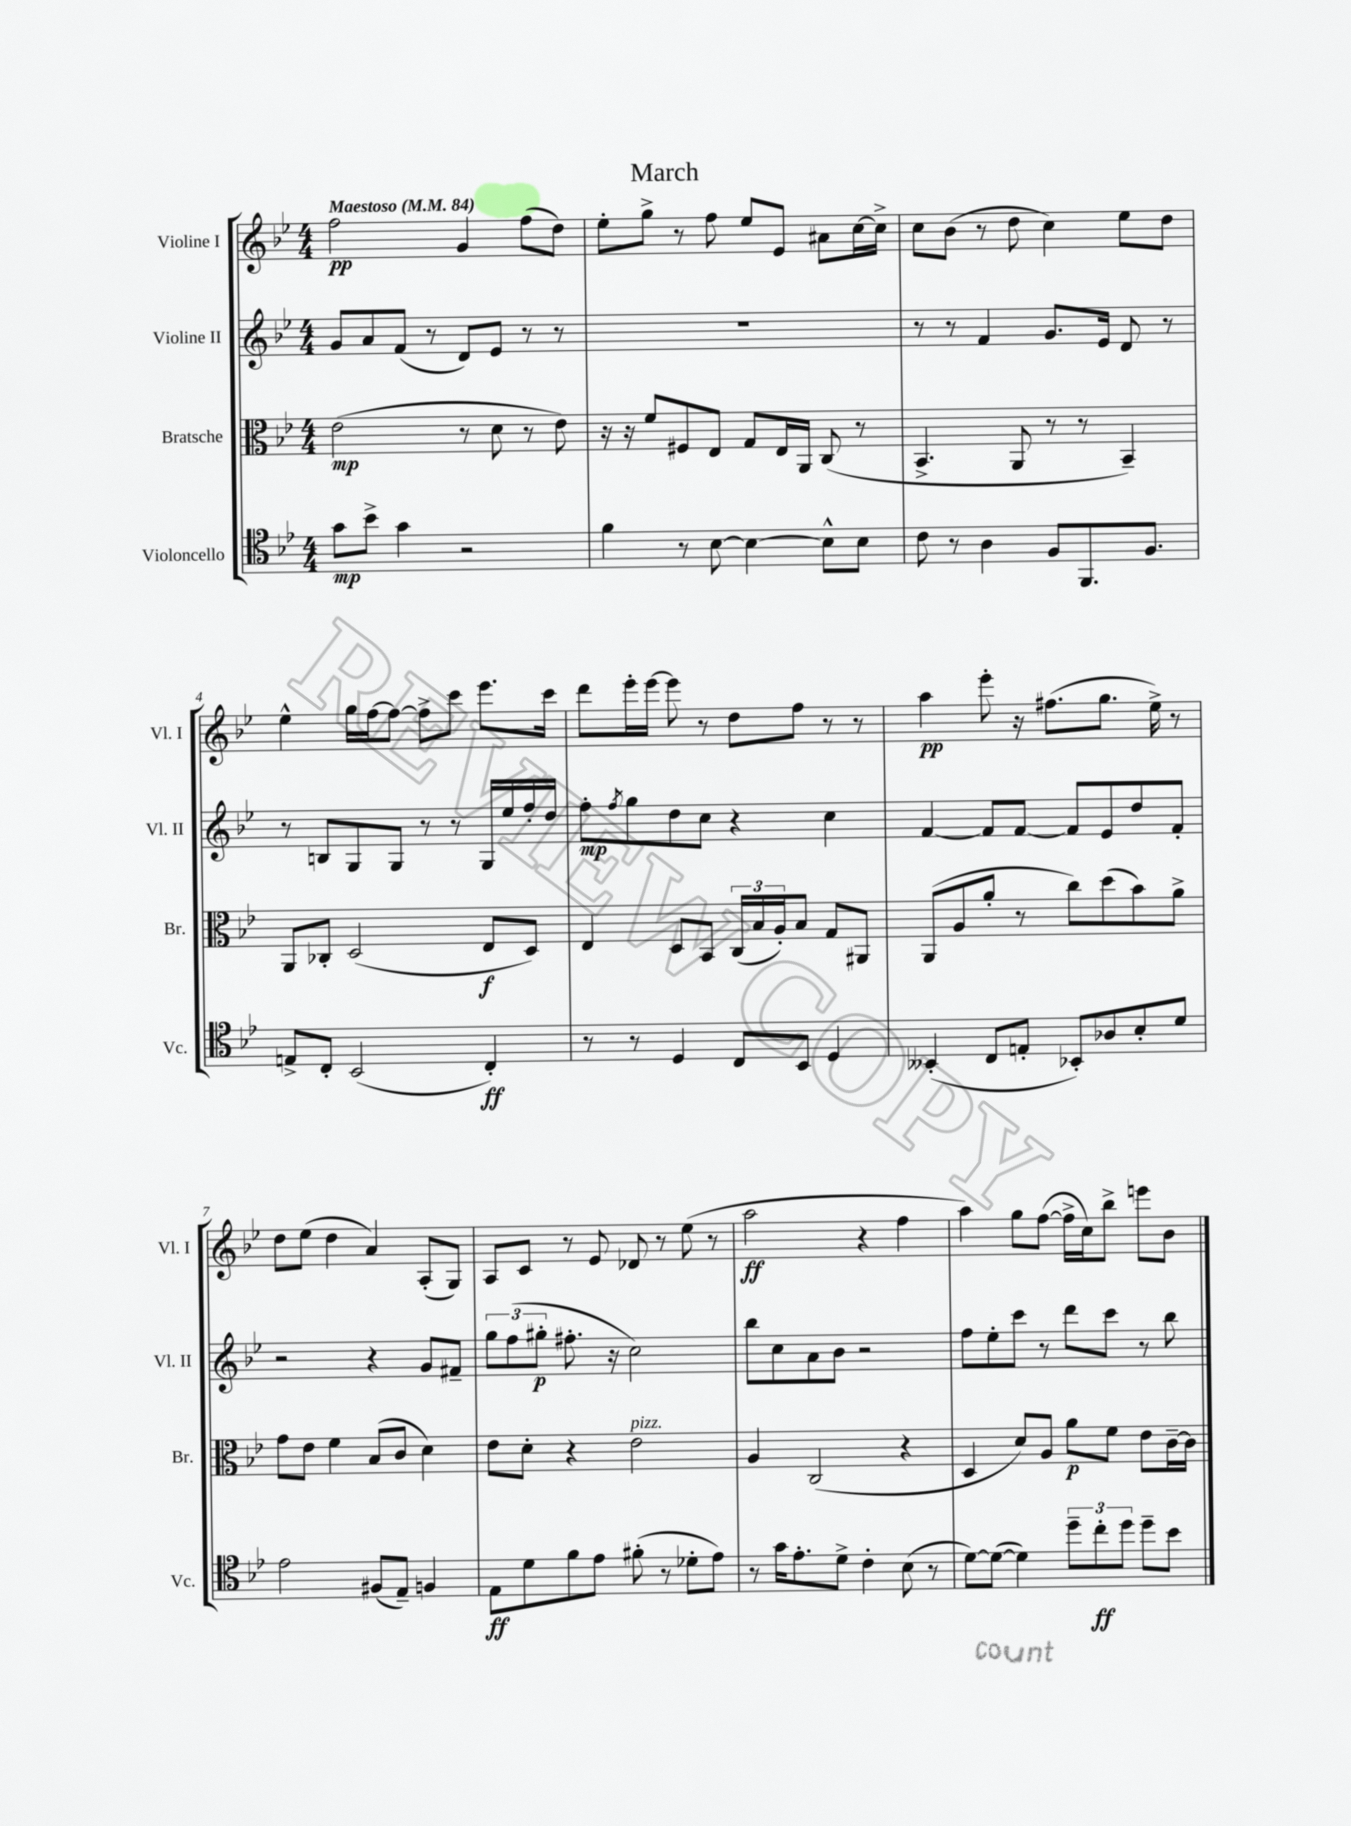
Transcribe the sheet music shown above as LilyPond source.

\header { title = "March" }
<<
\new StaffGroup <<
\new Staff = "s0" \with { instrumentName = "Violine I" shortInstrumentName = "Vl. I" } {
    \clef treble \key bes \major \numericTimeSignature \time 4/4 \tempo "Maestoso" 4 = 84
    f''2\pp g'4 f''8( d''8) |
    ees''8-. g''8-> r8 f''8 ees''8 ees'8 ais'8 c''16~ c''16-> |
    c''8 bes'8( r8 d''8 c''4) ees''8 d''8 |
    ees''4-^ g''16 f''16~ f''8~ f''8-> c'''8 ees'''8. c'''16 |
    d'''8 ees'''16-. ees'''16~ ees'''8 r8 d''8 f''8 r8 r8 |
    a''4\pp ees'''8-. r16 fis''8.( g''8. ees''16->) r8 |
    d''8 ees''8( d''4 a'4) a8-.( g8) |
    a8 c'8 r8 ees'8 des'8 r8 ees''8( r8 |
    a''2\ff r4 f''4 |
    a''4) g''8 f''8~( f''16-> c''16) bes''8-> e'''8 bes'8 \bar "|." |
}
\new Staff = "s1" \with { instrumentName = "Violine II" shortInstrumentName = "Vl. II" } {
    \clef treble \key bes \major \numericTimeSignature \time 4/4
    g'8 a'8 f'8( r8 d'8) ees'8 r8 r8 |
    R1 |
    r8 r8 f'4 g'8. ees'16 d'8 r8 |
    r8 b8 g8 g8 r8 r8 g16 ees''16 f''16-. d''16 |
    f''8-.\mp \acciaccatura { f''8 } g''8 d''8 c''8 r4 c''4 |
    f'4~ f'8 f'8~ f'8 ees'8 d''8 f'8-. |
    r2 r4 g'8 fis'8-- |
    \tuplet 3/2 { g''8 f''8( gis''8-.\p } fis''8.-. r16 c''2) |
    bes''8 c''8 a'8 bes'8 r2 |
    f''8 ees''8-. c'''8 r8 d'''8 c'''8 r8 bes''8 \bar "|." |
}
\new Staff = "s2" \with { instrumentName = "Bratsche" shortInstrumentName = "Br." } {
    \clef alto \key bes \major \numericTimeSignature \time 4/4
    ees'2\mp( r8 d'8 r8 ees'8) |
    r16 r16 f'8 fis8 ees8 g8 ees16 a,16 c8( r8 |
    bes,4.-> a,8 r8 r8 bes,4--) |
    a,8 ces8-. d2( ees8\f d8) |
    ees4 d8 bes,8 \tuplet 3/2 { c16( bes16 a16-.) } bes8 g8 ais,8 |
    a,8( a8 a'8-. r8 c''8) d''8( bes'8) a'8-> |
    g'8 ees'8 f'4 bes8( c'8 d'4) |
    ees'8 d'8-. r4 ees'2^\markup { \italic "pizz." } |
    a4 c2( r4 |
    d4 d'8) a8 a'8\p f'8 ees'8 c'16~-- c'16 \bar "|." |
}
\new Staff = "s3" \with { instrumentName = "Violoncello" shortInstrumentName = "Vc." } {
    \clef tenor \key bes \major \numericTimeSignature \time 4/4
    g'8\mp bes'8-> g'4 r2 |
    f'4 r8 bes8~ bes4~ bes8-^ bes8 |
    c'8 r8 a4 f8 f,8. f8. |
    e8-> c8-. bes,2( c4-.\ff) |
    r8 r8 d4 c8 bes,8 d4 |
    beses,4-.( c8 e8-. bes,8-.) aes8 bes8-. d'8 |
    ees'2 fis8( ees8--) f4 |
    ees8\ff d'8 f'8 ees'8 fis'8-.( r8 des'8-. ees'8) |
    r8 g'16 ees'8.-. d'8-> c'4-. bes8( r8 |
    d'8~) d'8~( d'4) \tuplet 3/2 { d''8-- c''8-.\ff d''8 } d''8-- bes'8 \bar "|." |
}
>>
>>
